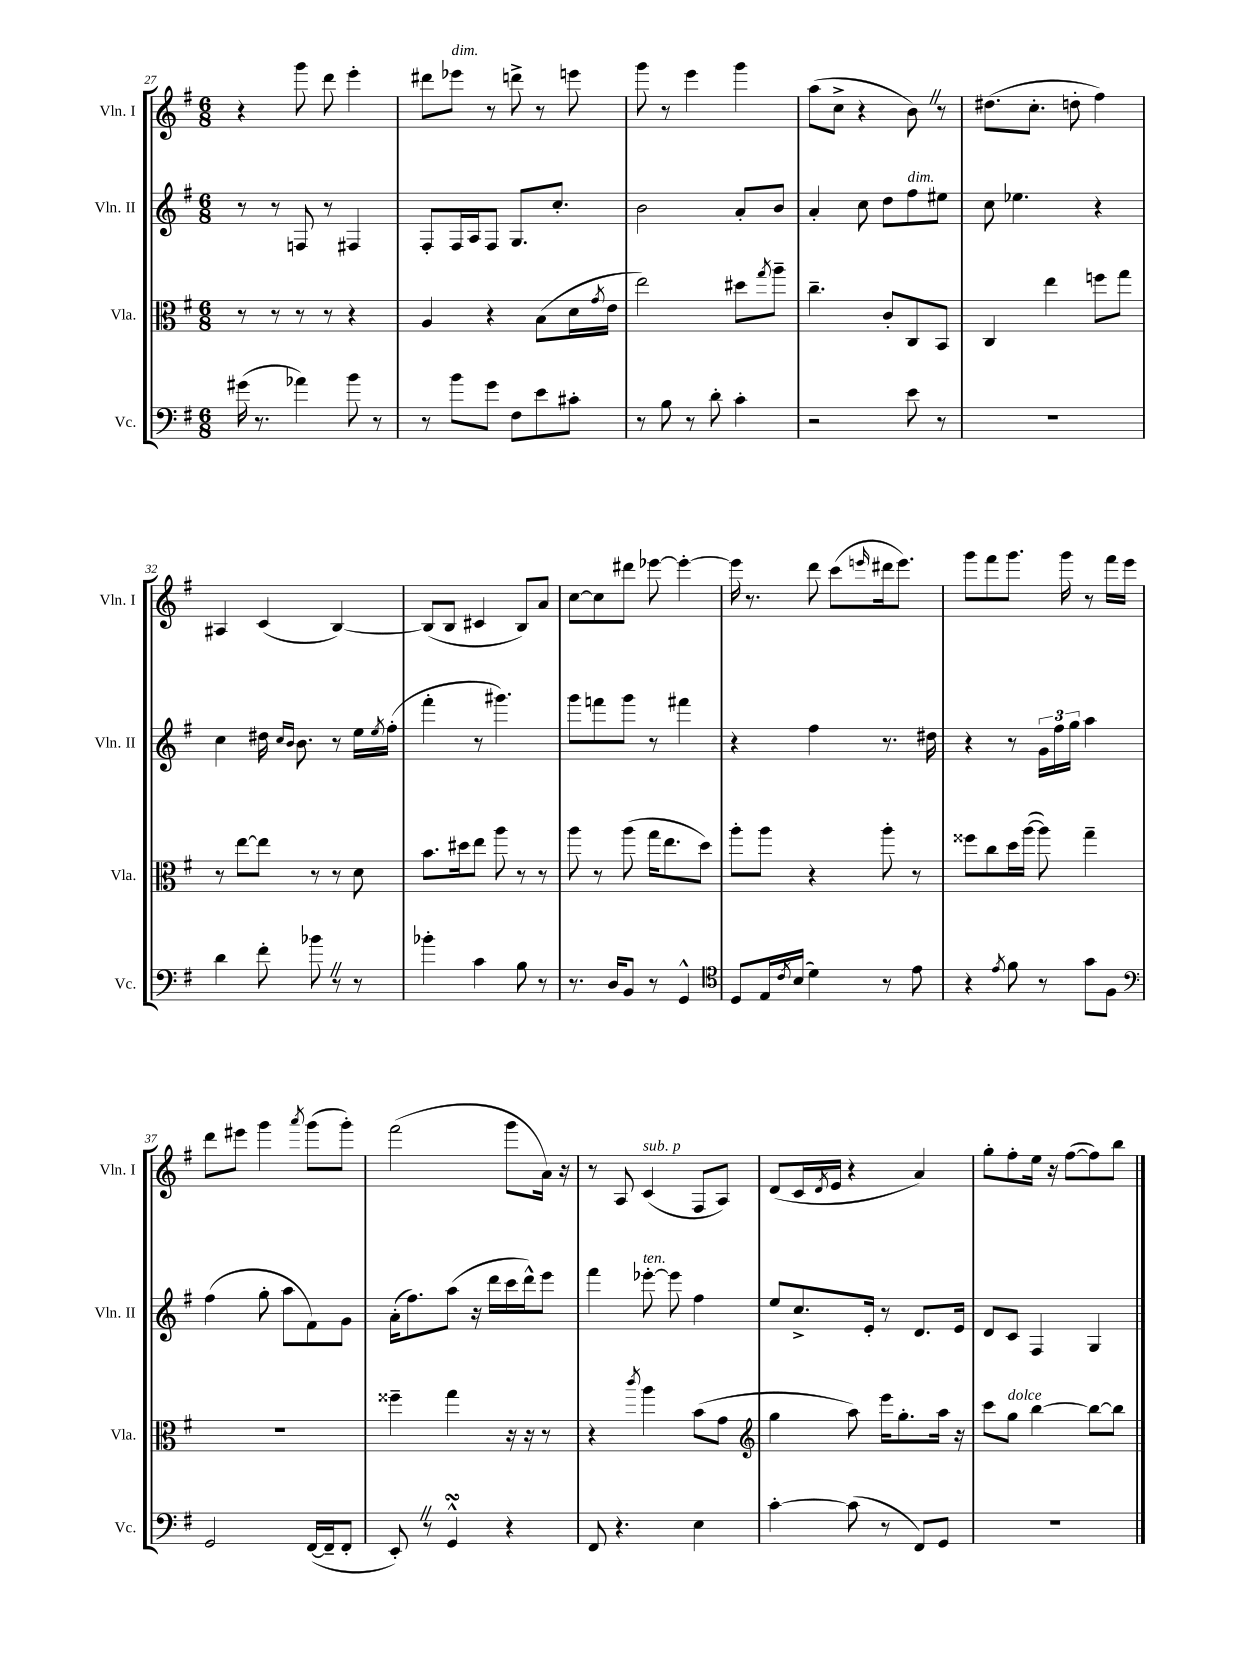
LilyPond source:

<<
\new StaffGroup <<
\new Staff = "s0" \with { instrumentName = "Vln. I" shortInstrumentName = "Vln. I" } {
    \clef treble \key g \major \numericTimeSignature \time 6/8
    r4 g'''8 d'''8 e'''4-. |
    dis'''8 ees'''8^\markup { \italic "dim." } r8 d'''8-> r8 e'''8 |
    g'''8 r8 e'''4 g'''4 |
    a''8( c''8-> r4 b'8) \once \override BreathingSign.text = \markup { \musicglyph "scripts.caesura.straight" } \breathe r8 |
    dis''8.( c''8.-. d''8-. fis''4) |
    ais4 c'4( b4~) |
    b8( b8 cis'4 b8) a'8 |
    c''8~ c''8 dis'''8 ees'''8~ ees'''4~-. |
    ees'''16 r8. d'''8 c'''8( \grace { e'''16 } dis'''16 e'''8.) |
    g'''8 fis'''8 g'''8. g'''16 r8 fis'''16 e'''16 |
    d'''8 eis'''8 g'''4 \acciaccatura { a'''8 } g'''8( g'''8-.) |
    fis'''2( g'''8 a'16) r16 |
    r8 a8 c'4^\markup { \italic "sub. p" }( fis8 a8) |
    d'8( c'16 \acciaccatura { d'8 } e'16 r4 a'4) |
    g''8-. fis''8-. e''16 r16 fis''8~( fis''8) b''8 \bar "|." |
}
\new Staff = "s1" \with { instrumentName = "Vln. II" shortInstrumentName = "Vln. II" } {
    \clef treble \key g \major \numericTimeSignature \time 6/8
    r8 r8 f8 r8 fis4 |
    fis8-. fis16 a16 fis8 g8. c''8.-. |
    b'2 a'8-. b'8 |
    a'4-. c''8 d''8 fis''8^\markup { \italic "dim." } eis''8 |
    c''8 ees''4. r4 |
    c''4 dis''16 \grace { c''16 b'16 } b'8. r8 e''16 \acciaccatura { e''8 } fis''16-.( |
    fis'''4-. r8 gis'''4.) |
    g'''8 f'''8 g'''8 r8 fis'''4 |
    r4 fis''4 r8. dis''16 |
    r4 r8 \tuplet 3/2 { g'16 fis''16 g''16 } a''4 |
    fis''4( g''8-. a''8 fis'8) g'8 |
    a'16-.( fis''8.) a''8( r16 d'''16 c'''16 d'''16-^) e'''8 |
    fis'''4 ees'''8~-.^\markup { \italic "ten." } ees'''8 fis''4 |
    e''8 c''8.-> e'16-. r8 d'8. e'16 |
    d'8 c'8 fis4 g4 \bar "|." |
}
\new Staff = "s2" \with { instrumentName = "Vla." shortInstrumentName = "Vla." } {
    \clef alto \key g \major \numericTimeSignature \time 6/8
    r8 r8 r8 r8 r4 |
    a4 r4 b8( d'16 \acciaccatura { g'8 } e'16 |
    e''2) dis''8 \acciaccatura { g''8 } a''8-- |
    c''4.-- c'8-. c8 b,8 |
    c4 e''4 f''8 g''8 |
    r8 e''8~ e''8 r8 r8 d'8 |
    b'8. dis''16 e''8 a''8 r8 r8 |
    a''8 r8 a''8( g''16 e''8. d''8) |
    a''8-. a''8 r4 a''8-. r8 |
    fisis''8 c''8 d''16 a''16~( a''8) g''4-- |
    R2. |
    fisis''4-- g''4 r16 r16 r8 |
    r4 \acciaccatura { c'''8 } a''4 b'8( g'8 |
    \clef treble g''4 a''8) e'''16 g''8.-. a''16 r16 |
    c'''8 g''8^\markup { \italic "dolce" } b''4~ b''8~ b''8 \bar "|." |
}
\new Staff = "s3" \with { instrumentName = "Vc." shortInstrumentName = "Vc." } {
    \clef bass \key g \major \numericTimeSignature \time 6/8
    gis'16( r8. aes'4) b'8 r8 |
    r8 b'8 g'8 fis8 e'8 cis'8-. |
    r8 b8 r8 d'8-. c'4-. |
    r2 e'8 r8 |
    R2. |
    d'4 fis'8-. bes'8 \once \override BreathingSign.text = \markup { \musicglyph "scripts.caesura.straight" } \breathe r8 r8 |
    bes'4-. c'4 b8 r8 |
    r8. d16 b,8 r8 g,4-^ |
    \clef tenor d8 e16 \acciaccatura { c'8 } b16( d'4) r8 e'8 |
    r4 \acciaccatura { e'8 } fis'8 r8 g'8 fis8 |
    \clef bass g,2 fis,16~( fis,16-- fis,8-. |
    e,8-.) \once \override BreathingSign.text = \markup { \musicglyph "scripts.caesura.straight" } \breathe r8 g,4-^\turn r4 |
    fis,8 r4. e4 |
    c'4~-. c'8( r8 fis,8) g,8 |
    R2. \bar "|." |
}
>>
>>
\layout { \context { \Score currentBarNumber = #27 } }
